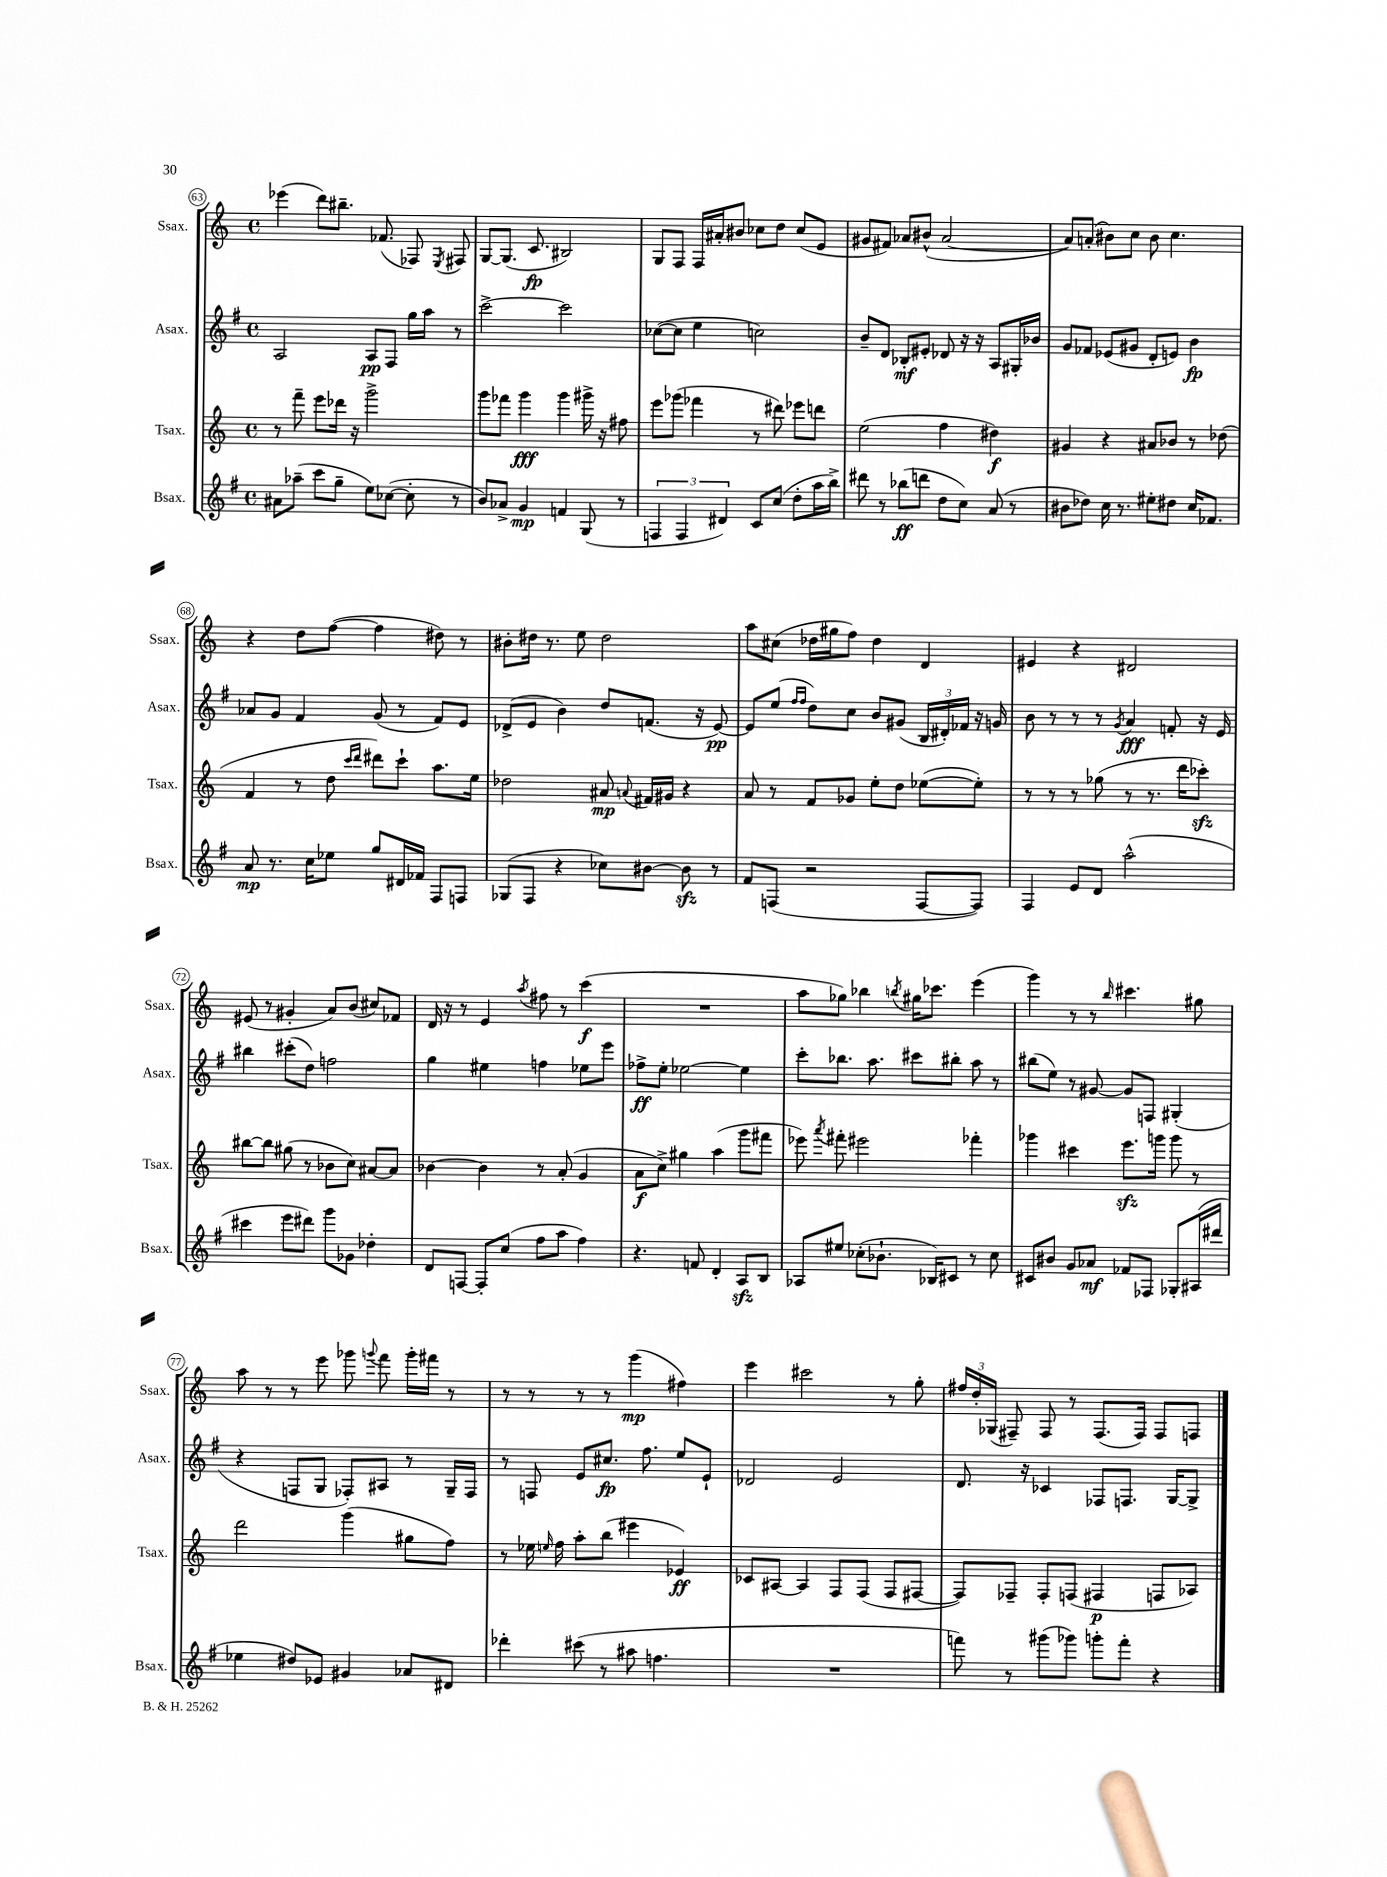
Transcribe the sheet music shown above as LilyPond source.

<<
\new StaffGroup <<
\new Staff = "s0" \with { instrumentName = "Ssax." shortInstrumentName = "Ssax." } {
    \clef treble \key c \major \defaultTimeSignature \time 4/4
    \autoBeamOff ees'''4( d'''8[) bis''8.]-- fes'8.( fes8) \acciaccatura { e8 } fis8 |
    g8[~ g8.]( c'8.\fp bis2) |
    g8[ f8] f16[ ais'16-. bis'8] ces''8[ d''8] ces''8[( e'8] |
    gis'8[ fis'8]) aes'8[ bis'8]-^( aes'2~ |
    aes'8[) a'8]-.( bis'8[) c''8] bis'8 c''4. |
    r4 d''8[ f''8]~( f''4 dis''8) r8 |
    bis'8[-. dis''16] r8. e''8 dis''2 |
    a''8[ cis''8]( des''16[ gis''16 f''8]) des''4 d'4 |
    eis'4 r4 dis'2 |
    eis'8( r8 gis'4-. a'8[) b'8]( cis''8[) fes'8] |
    d'16 r16 r8 e'4 \acciaccatura { a''8 } fis''8 r8 c'''4\f( |
    R1 |
    a''8[ ges''8]) bes''4 \acciaccatura { b''8 } gis''16[ ces'''8.] e'''4( |
    g'''4) r8 r8 \grace { b''16 } cis'''4. gis''8 |
    a''8 r8 r8 e'''8 ges'''8 \appoggiatura { g'''8 } f'''8 g'''16[-. fis'''16] r8 |
    r8 r8 r8 r8 g'''4\mp( fis''4) |
    e'''4 cis'''2 r8 g''8-. |
    \tuplet 3/2 { fis''16[ d''16-. ges16]( } fis8--) fis8 r8 fis8.[( fis16]) fis8[ f8] \bar "|." |
}
\new Staff = "s1" \with { instrumentName = "Asax." shortInstrumentName = "Asax." } {
    \clef treble \key g \major \defaultTimeSignature \time 4/4
    \autoBeamOff a2 a8[\pp fis8] g''16[ a''16] r8 |
    c'''2~-> c'''2 |
    ces''8[~( ces''8] e''4 c''2) |
    b'8[-- d'8] bes8[-.\mf eis'8]-. des'8 r16 r16 a8[ gis16-. bes'16] |
    g'8[ fes'8] ees'8[( gis'8] d'8[-. e'8]) b'4\fp |
    aes'8[ g'8] fis'4 g'8( r8 fis'8[) e'8] |
    des'8[->( e'8] b'4) d''8[ f'8.]( r16 e'8~\pp) |
    e'8[ e''8]( \grace { fis''16[ fis''16] } d''8[) c''8] b'8[ gis'8]( \tuplet 3/2 { b16[ dis'16-.) fes'16] } r16 g'16 |
    b'8 r8 r8 r8 \acciaccatura { g'8 } a'4\fff f'8-. r16 e'16 |
    bis''4 cis'''8[-.( d''8]) f''2 |
    g''4 eis''4 f''4 ees''8[ e'''8] |
    fes''8[->\ff e''8]-. ees''2~ ees''4 |
    c'''8[-. bes''8.] a''8. cis'''8[ bis''8]-. a''8 r8 |
    bis''8[( e''8]) r8 gis'8~ gis'8[ f8] gis4-.( |
    r4 f8[ g8] fes8[-.) ais8] r8 g16[-- fes16] |
    r8 f8 e'8[ cis''8.]\fp fis''8. e''8[ e'8]-! |
    des'2 e'2 |
    d'8. r16 ces'4 fes8[ f8.] g16[~ g8]-> \bar "|." |
}
\new Staff = "s2" \with { instrumentName = "Tsax." shortInstrumentName = "Tsax." } {
    \clef treble \key c \major \defaultTimeSignature \time 4/4
    \autoBeamOff r8 f'''8-- e'''8[ des'''16] r16 g'''2-> |
    g'''8[ fes'''8] g'''4\fff g'''4 gis'''16-> r16 fis''8 |
    e'''8[ ges'''8]( fes'''4 r8 dis'''8) ees'''8[ d'''8] |
    e''2( f''4 dis''4\f) |
    gis'4 r4 ais'8[ bes'8] r8 des''8( |
    f'4 r8 d''8 \grace { c'''16[ d'''16] } dis'''8[) c'''8]-! a''8.[ e''16] |
    des''2 ais'8\mp \appoggiatura { a'8 } fis'16[ gis'16] r4 |
    a'8 r8 f'8[ ges'8] e''8[-. d''8] ees''8[~( ees''8]-.) |
    r8 r8 r8 ges''8( r8 r8. d'''16[ ces'''8]-.\sfz) |
    bis''8[~ bis''8] gis''8( r8 bes'8[ c''8]) ais'8[~ ais'8] |
    bes'4~ bes'4 r8 a'8-.( g'4 |
    a'8[\f c''8]->) gis''4 a''4( g'''8[ fis'''8] |
    ees'''8) \acciaccatura { a'''8 } fis'''8-. eis'''2 fes'''4-. |
    ges'''4 cis'''4 e'''8.[\sfz g'''16] g'''8 r8 |
    d'''2 g'''4( gis''8[ f''8]) |
    r8 ees''16 \grace { e''16 } f''16 a''8[-. b''8]( eis'''4 ees'4\ff) |
    ces'8[ ais8]~ ais4 f8[ f8]( f8[ fis8]~ |
    fis8[) fes8]-- fes8[-. f8]( fis4\p f8[ aes8]) \bar "|." |
}
\new Staff = "s3" \with { instrumentName = "Bsax." shortInstrumentName = "Bsax." } {
    \clef treble \key g \major \defaultTimeSignature \time 4/4
    \autoBeamOff ais'8[ aes''8]--( c'''8[ g''8]-- e''8[) ces''8]~( ces''8-. r8 |
    b'8[) aes'8]-> g'4\mp f'4 g8( r8 |
    \tuplet 3/2 { f4 f4 dis'4) } c'8[ c''8]( d''8[-. a''16 b''16]->) |
    dis'''8 r8 bes''8[\ff( d'''8] d''8[ c''8]) a'8( r8 |
    bis'8[ des''8]) c''16 r8. eis''8[-. dis''8] c''16[ fes'8.] |
    a'8\mp r8. c''16[ ees''8] g''8[ dis'16 fes'16] fis8[ f8] |
    ges8[( fis8] r4 ces''8[) bis'8]~ bis'8\sfz r8 |
    fis'8[ f8]( r2 f8[~ f8]) |
    fis4 e'8[ d'8] a''2-^( |
    cis'''4 e'''8[ dis'''8]) g'''8[ ges'8] des''4-. |
    d'8[ f8]~ f8[-. c''8]( fis''8[ a''8] fis''4) |
    r4. f'8 d'4-. a8[\sfz b8] |
    aes8[ eis''8] ces''8[-.( bes'8.]-! bes16[) cis'8] r8 ces''8 |
    cis'8[ bis'8] g'8[ aes'8]\mf fes'8[ fes8] ges8[-. ais16( dis'''16] |
    ees''4 dis''8[) ees'8] gis'4 aes'8[ dis'8] |
    des'''4-. cis'''8( r8 ais''8 f''4. |
    R1 |
    f'''8) r8 gis'''8[( ges'''8]) g'''8[-. f'''8]-. r4 \bar "|." |
}
>>
>>
\layout { \context { \Score currentBarNumber = #63 \override BarNumber.stencil = #(make-stencil-circler 0.1 0.3 ly:text-interface::print) } }
